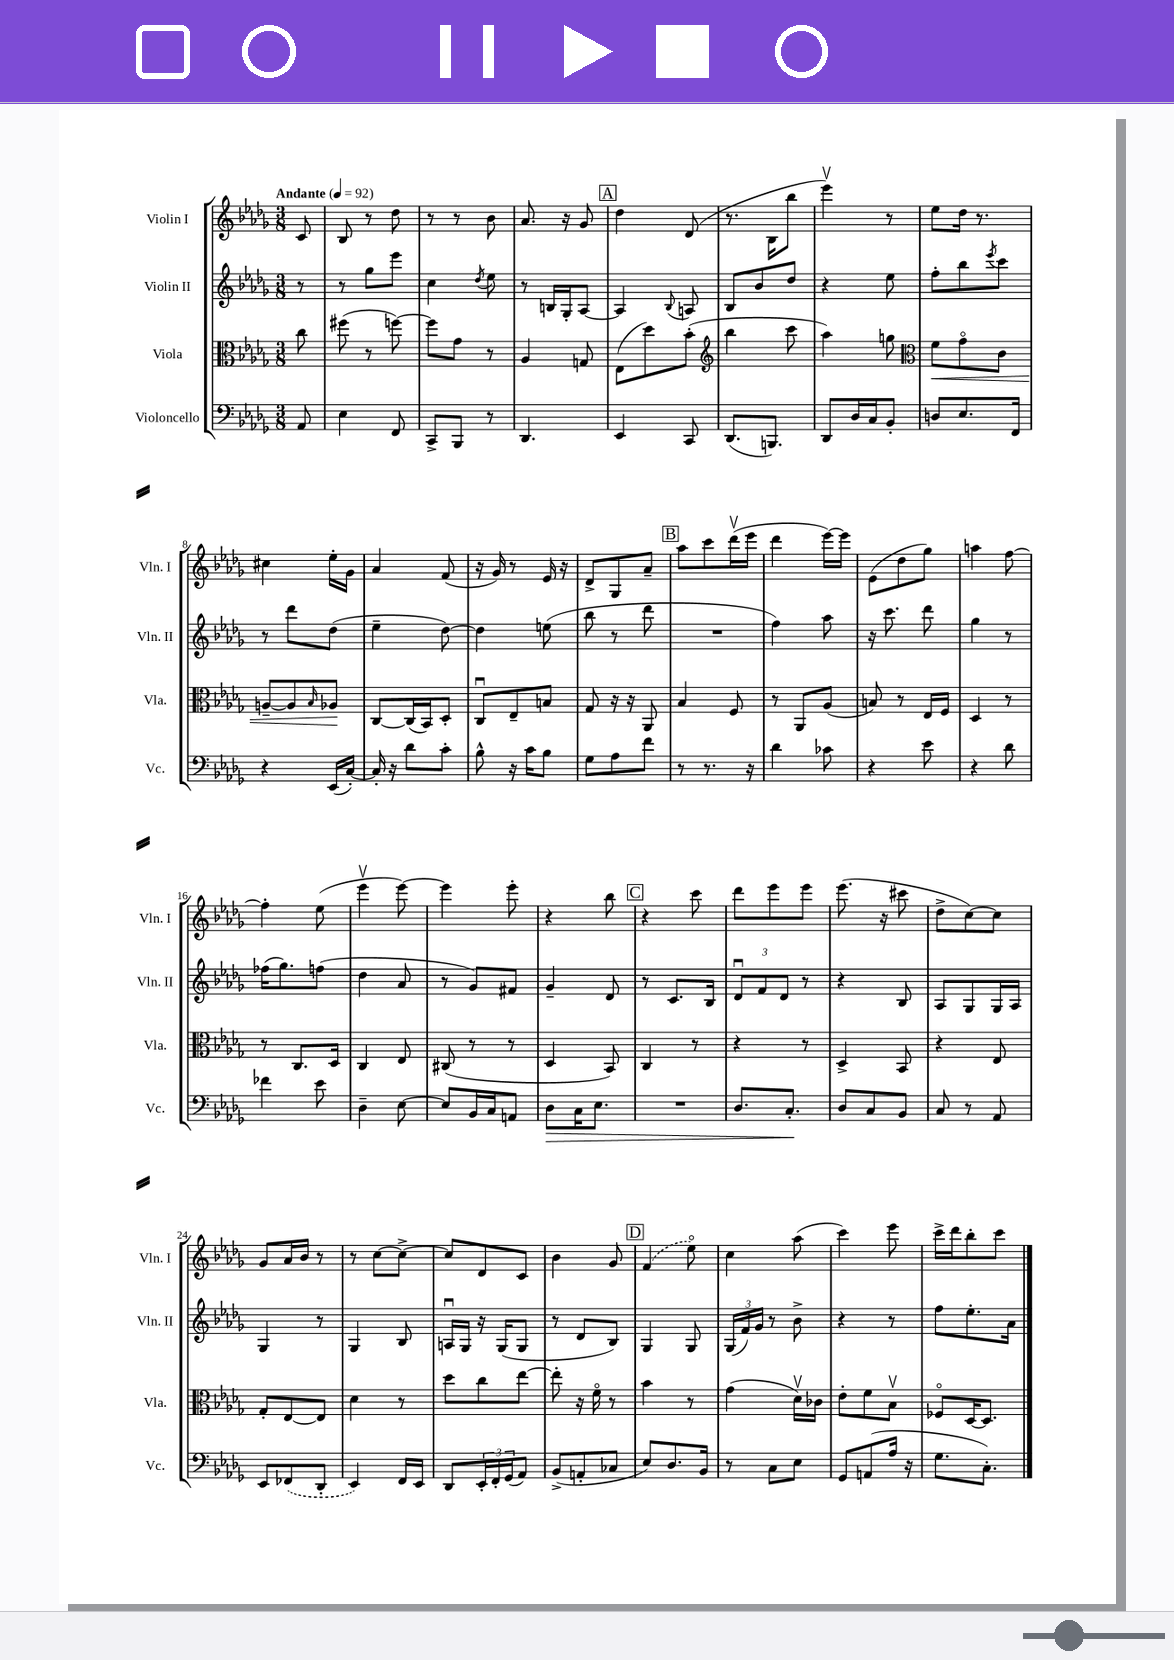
<<
\new StaffGroup <<
\new Staff = "s0" \with { instrumentName = "Violin I" shortInstrumentName = "Vln. I" } {
    \clef treble \key des \major \numericTimeSignature \time 3/8 \partial 8 \tempo "Andante" 4 = 92
    c'8 |
    bes8 r8 des''8 |
    r8 r8 bes'8 |
    aes'8. r16 ges'8 |
    \mark \markup { \box "A" } des''4 des'8( |
    r8. bes16 bes''8 |
    ees'''4\upbow) r8 |
    ees''8 des''16 r8. |
    cis''4 ees''16-. ges'16 |
    aes'4 f'8( |
    r16 ges'16) r8 ees'16 r16 |
    des'8-> ges8 aes'8-- |
    \mark \markup { \box "B" } aes''8 c'''8 des'''16\upbow( ees'''16 |
    des'''4 ees'''16~) ees'''16 |
    ees'8( des''8 ges''8) |
    a''4 f''8~ |
    f''4-. ees''8( |
    ees'''4\upbow ees'''8~) |
    ees'''4 ees'''8-. |
    r4 bes''8 |
    \mark \markup { \box "C" } r4 c'''8 |
    des'''8 ees'''8 ees'''8 |
    ees'''8.( r16 cis'''8 |
    des''8-> c''8~) c''8 |
    ges'8 aes'16 bes'16 r8 |
    r8 c''8~ c''8~-> |
    c''8 des'8 c'8 |
    bes'4 ges'8 |
    \mark \markup { \box "D" } \once \slurDashed f'4( ees''8\flageolet) |
    c''4 aes''8( |
    c'''4) ees'''8 |
    c'''16-> des'''16 bes''8-. c'''8 \bar "|." |
}
\new Staff = "s1" \with { instrumentName = "Violin II" shortInstrumentName = "Vln. II" } {
    \clef treble \key des \major \numericTimeSignature \time 3/8 \partial 8
    r8 |
    r8 ges''8 ees'''8 |
    c''4 \acciaccatura { des''8 } ees''8 |
    r8 b16 ges16-. aes8~ |
    \mark \markup { \box "A" } aes4 \appoggiatura { bes8 } a8 |
    bes8 bes'8 des''8 |
    r4 ees''8 |
    f''8-. bes''8 \acciaccatura { ees'''8 } c'''8 |
    r8 des'''8 des''8( |
    ees''4-- des''8~) |
    des''4 e''8( |
    bes''8 r8 des'''8 |
    \mark \markup { \box "B" } R4. |
    f''4) aes''8 |
    r16 c'''8. des'''8 |
    ges''4 r8 |
    fes''16( ges''8.) f''8( |
    des''4 aes'8 |
    r8 ges'8) fis'8 |
    ges'4-- des'8 |
    \mark \markup { \box "C" } r8 c'8. bes16 |
    \tuplet 3/2 { des'8\downbow f'8 des'8 } r8 |
    r4 bes8 |
    aes8 ges8 ges16 aes16 |
    ges4 r8 |
    ges4 bes8 |
    a16\downbow ges16 r16 ges16( ges8 |
    r8 des'8 bes8) |
    \mark \markup { \box "D" } ges4 ges8 |
    \tuplet 3/2 { ges16( f'16) ges'16 } r8 bes'8-> |
    r4 r8 |
    f''8 ees''8.-. aes'16 \bar "|." |
}
\new Staff = "s2" \with { instrumentName = "Viola" shortInstrumentName = "Vla." } {
    \clef alto \key des \major \numericTimeSignature \time 3/8 \partial 8
    c''8 |
    fis''8( r8 f''8~) |
    f''8 ges'8 r8 |
    aes4 g8 |
    \mark \markup { \box "A" } ees8( des''8) bes'8-.( |
    \clef treble bes''4 c'''8 |
    aes''4) g''8 |
    \clef alto f'8\< ges'8\flageolet c'8 |
    a8~-- a8 \grace { bes16 } aes8\! |
    c8~ c16( bes,16) des8-. |
    c8\downbow ees8-- b8 |
    ges8 r16 r16 aes,8 |
    \mark \markup { \box "B" } bes4 f8 |
    r8 aes,8 aes8( |
    b8) r8 ees16 f16 |
    des4 r8 |
    r8 c8. des16 |
    c4 ees8 |
    cis8( r8 r8 |
    des4 bes,8) |
    \mark \markup { \box "C" } c4 r8 |
    r4 r8 |
    des4-> bes,8 |
    r4 ees8 |
    ges8-. ees8~ ees8 |
    des'4 r8 |
    des''8 c''8 ees''8~ |
    ees''8-. r16 f'16\flageolet r8 |
    \mark \markup { \box "D" } bes'4 r8 |
    ges'4( des'16\upbow) ces'16 |
    ees'8-. f'8 bes8\upbow |
    fes8\flageolet des16~ des8. \bar "|." |
}
\new Staff = "s3" \with { instrumentName = "Violoncello" shortInstrumentName = "Vc." } {
    \clef bass \key des \major \numericTimeSignature \time 3/8 \partial 8
    aes,8 |
    ees4 f,8 |
    c,8-> bes,,8 r8 |
    des,4. |
    \mark \markup { \box "A" } ees,4 c,8 |
    des,8.( b,,8.) |
    des,8 des16 c16 bes,8-. |
    d8 ees8. f,16 |
    r4 ees,16( c16~-.) |
    c16-. r16 des'8 c'8-. |
    bes8-^ r16 c'16 bes8 |
    ges8 aes8 f'8 |
    \mark \markup { \box "B" } r8 r8. r16 |
    des'4 ces'8 |
    r4 ees'8 |
    r4 des'8 |
    fes'4 ees'8 |
    des4-- ees8~ |
    ees8 bes,16 c16 a,8 |
    des8\> c16 ees8. |
    \mark \markup { \box "C" } R4. |
    des8. c8.-.\! |
    des8 c8 bes,8 |
    c8 r8 aes,8 |
    ees,8 \once \slurDashed fes,8( des,8-. |
    ees,4) f,16 ees,16 |
    des,8 \tuplet 3/2 { ees,16-. f,16-. ges,16( } aes,8) |
    bes,8->( a,8-. ces8 |
    \mark \markup { \box "D" } ees8) des8. bes,16 |
    r8 c8 ees8 |
    ges,8 a,8( aes16 r16 |
    ges8. c8.-.) \bar "|." |
}
>>
>>
